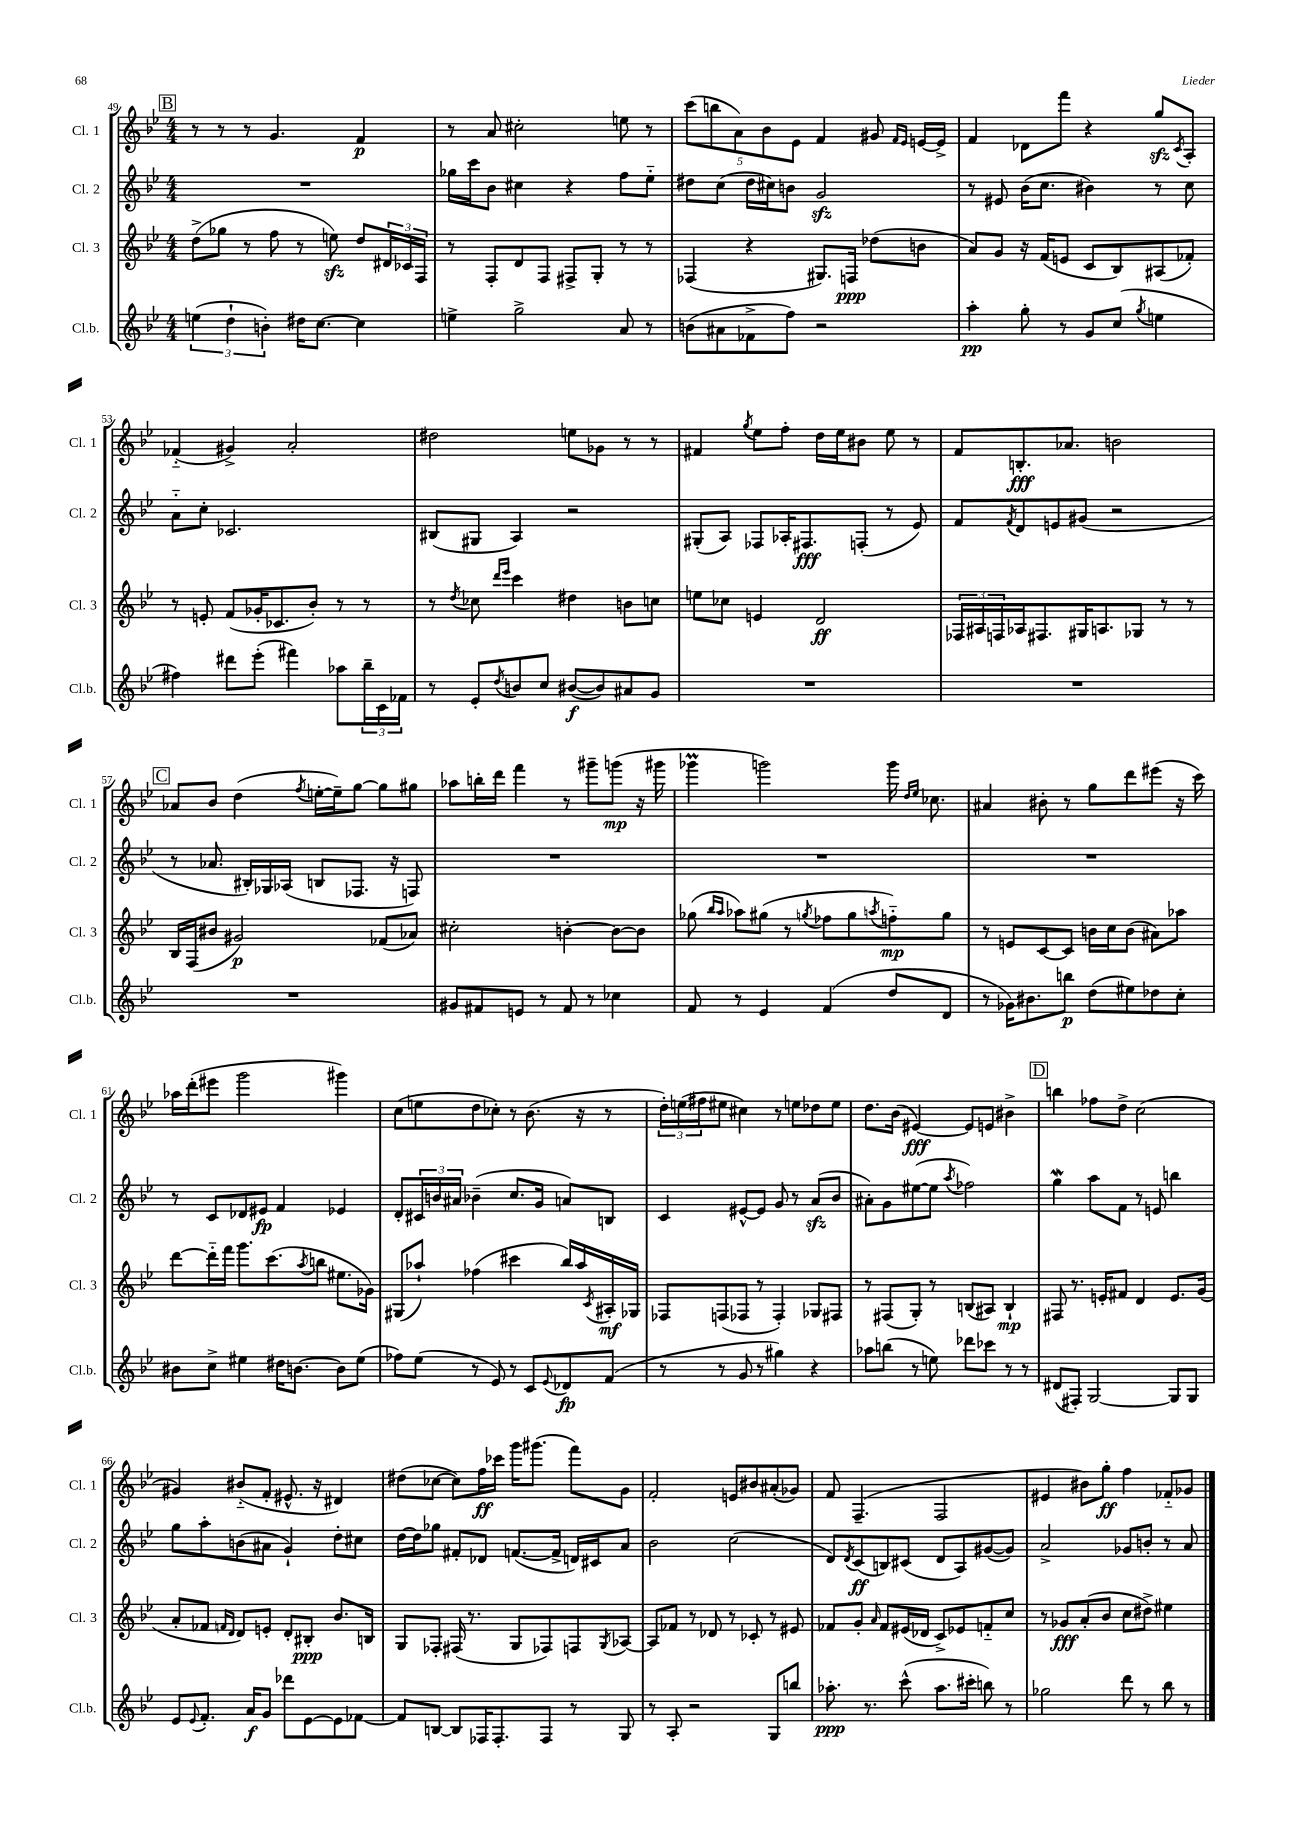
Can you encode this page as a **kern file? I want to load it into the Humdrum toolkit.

**kern	**kern	**kern	**kern
*staff4	*staff3	*staff2	*staff1
*clefG2	*clefG2	*clefG2	*clefG2
*k[b-e-]	*k[b-e-]	*k[b-e-]	*k[b-e-]
*M4/4	*M4/4	*M4/4	*M4/4
(6ee	(8dd^	1r	8r
.	8gg-	.	8r
6dd`	.	.	.
.	8r	.	8r
6b')	.	.	.
.	8ff	.	4.g
16dd#	8r	.	.
[8.cc	.	.	.
.	8ee)	.	.
4cc]	8dd	.	4f
.	24d#	.	.
.	24c-	.	.
.	24F	.	.
=	=	=	=
4ee^	8r	16gg-	8r
.	.	16ccc	.
.	8F'	8b-	8a
2gg^	8d	4cc#	2cc#'
.	8F	.	.
.	8F#^	4r	.
.	8G'	.	.
8a	8r	8ff	8ee
8r	8r	8ee-'~	8r
=	=	=	=
(8b	(4F-	8dd#	(10ccc
.	.	.	10bb
8a#	.	(8cc	.
.	.	.	10a)
8f-^	4r	16dd#	.
.	.	.	10b-
.	.	16cc#)	.
8ff)	.	8b	.
.	.	.	10e-
2r	8.G#)	2g	4f
.	16F	.	.
.	(8dd-	.	8g#
.	.	.	16qqf
.	.	.	16qqe-
.	8b	.	[16e
.	.	.	16e^]
=	=	=	=
4aa'	8a)	8r	4f
.	8g	8e#	.
8gg'	16r	(16b-	8d-
.	(16f	8.cc	.
8r	8e	.	8fff
8g	8c	4b#)	4r
(8cc	8B-)	.	.
8qgg	.	.	.
4ee	(8A#	8r	8gg
.	.	.	8qc
.	8f-')	8cc	8A'
=	=	=	=
4ff#)	8r	8a'~	(4f-'~
.	8e'	8cc'	.
8ddd#	(8f	2.c-	4g#^)
(8eee-'	16g-'	.	.
.	8.c-	.	.
4fff#)	.	.	2a'
.	8b-')	.	.
8aa-	8r	.	.
24bb-~	8r	.	.
24c	.	.	.
24f-	.	.	.
=	=	=	=
8r	8r	(8B#	2dd#
.	8qdd	.	.
8e-'	8cc-	8G#	.
.	16qqddd	.	.
8qdd	16qqeee-	.	.
8b	4ccc	4A)	.
8cc	.	.	.
([8b#	4dd#	2r	8ee
8b#])	.	.	8g-
8a#	8b	.	8r
8g	8cc	.	8r
=	=	=	=
1r	8ee	(8G#'	4f#
.	8cc-	8A)	.
.	.	.	8qgg
.	4e	8F-	8ee-
.	.	16A-'	8ff'
.	.	8.F#	.
.	2d	.	16dd
.	.	.	16ee-
.	.	(8F'	8b#
.	.	8r	8ee-
.	.	8e-)	8r
=	=	=	=
1r	24F-	8f	8f
.	24A#	.	.
.	24F	.	.
.	.	8qf	.
.	16A-	8d	8.B'
.	8.F#	.	.
.	.	8e	.
.	.	.	8.a-
.	16G#	(8g#	.
.	8.A	.	.
.	.	2r	2b
.	8G-	.	.
.	8r	.	.
.	8r	.	.
=	=	=	=
1r	16B-	8r	8a-
.	(16F	.	.
.	8b#	8.a-	8b-
.	2g#)	.	(4dd
.	.	16B#')	.
.	.	16G-	.
.	.	(16A-	.
.	.	.	8qff
.	.	8B	[16ee'
.	.	.	16ee~])
.	.	8.F-	[8gg
.	(8f-	.	8gg]
.	.	16r	.
.	8a-)	8F)	8gg#
=	=	=	=
8g#	2cc#'	1r	8aa-
8f#	.	.	16bb'
.	.	.	16ddd
8e	.	.	4fff
8r	.	.	.
8f#	[4b'	.	8r
8r	.	.	8ggg#~
4cc-	8b_	.	(8ggg
.	8b]	.	16r
.	.	.	16ggg#
=	=	=	=
8f	(8gg-	1r	4ggg-
.	16qqbb-	.	.
.	16qqaa	.	.
8r	8aa-)	.	.
4e-	(8gg#	.	2ggg)
.	8r	.	.
.	8qgg	.	.
(4f	8ff-	.	.
.	8gg	.	.
.	8qaa	.	.
8dd	8ff'~)	.	16ggg
.	.	.	16qqdd
.	.	.	16qqee-
.	.	.	8.cc-
8d	8gg	.	.
=	=	=	=
8r	8r	1r	4a#
16g-)	8e	.	.
8.b#	.	.	.
.	[8c	.	8b#'
8bb	8c]	.	8r
(8dd	16b	.	8gg
.	16cc	.	.
8ee#)	(8b	.	8ddd
8dd-	8a#)	.	(8eee#
8cc'	8aa-	.	16r
.	.	.	16ccc)
=	=	=	=
8b#	[8ddd	8r	16aa-
.	.	.	(16ddd'
8cc^	16ddd'~]	8c	8eee#
.	16fff	.	.
4ee#	8.ggg	8d-	2ggg
.	.	8e#	.
.	(8.ccc	.	.
16dd#	.	4f	.
[8.b	.	.	.
.	8qaa	.	.
.	8bb	.	.
8b]	8.ee#	4e-	4ggg#)
(8ee#	.	.	.
.	16g-)	.	.
=	=	=	=
8ff-)	(8G#	8d'	(8cc
(8ee-	8aa-`)	24c#	8ee
.	.	24b	.
.	.	24a#	.
8r	(4ff-	(4b-~	8dd
8e-)	.	.	8cc-')
8r	4ccc#	8.cc	8r
8c	.	.	(8.b-
.	.	16g	.
8qqe-	.	.	.
8d-	16bb-)	8a)	.
.	16aa-	.	16r
.	8qc	.	.
(8f	16A#'	8B	8r
.	16G-	.	.
=	=	=	=
8r	8F-	4c	24dd')
.	.	.	(24ee
.	.	.	24ff#
8r	(8F	.	8ee#
8g	8F-	[8e#^^	4cc#)
8r	8r	8e#]	.
4gg#)	4F-')	8g	8r
.	.	8r	8ee
4r	8G-	(8a	8dd-
.	8F#	8b-	8ee
=	=	=	=
8aa-	8r	8a#')	8.dd
(8bb	(8F#	8g	.
.	.	.	(16b-
8r	8G')	([8ee#	[4e#)
8ee)	8r	8ee#]	.
.	.	8qaa	.
8ddd-	(8B	2ff-)	8e#]
8ccc-	8A#)	.	8e
8r	4B`	.	4b#^
8r	.	.	.
=	=	=	=
(8d#	8F#	4gg	4bb
8F#')	8.r	.	.
[2G	.	8aa	8ff-
.	16e'	.	.
.	8f#	8f	8dd^
.	4d	8r	(2cc
.	.	8e	.
8G]	8.e	4bb	.
8G	.	.	.
.	(16g	.	.
=	=	=	=
8e-	8a'	8gg	4g#)
8qqe-	.	.	.
8.f'	8f-	8aa'	.
.	16qqf	.	.
.	16qqd	.	.
.	8d)	(8b	(8b#'~
16a	.	.	.
8g	8e'	8a#	8f'
8ddd-	8d'	4g`)	8.e#^^
[8e-	8B#'	.	.
.	.	.	16r
8e-]	8.b-	8dd'	4d#)
[8f-	.	8cc#	.
.	16B	.	.
=	=	=	=
8f-]	8G	[16dd	(8dd#
.	.	16dd]	.
[8B	8F-'	8gg-	[8cc-
8B]	(16F#	8f#'	8cc-])
.	8.r	.	.
16F-	.	8d-	16ff
8.F-'	.	.	16ccc-
.	8G	([8.f	16ggg
.	.	.	(8.ggg#
8F-	8F-)	.	.
.	.	16f^]	.
8r	8F	16d)	8fff)
.	.	16c#	.
.	8qG	.	.
8G	[8A-	8a	8g
=	=	=	=
8r	8A-]	2b-	2f'
8A'	8f-	.	.
2r	8r	.	.
.	8d-	.	.
.	8r	(2cc	8e
.	8c-'	.	8b#
8G	8r	.	(8a#'
8bb	8e#	.	8g-)
=	=	=	=
8.aa-'	8f-	8d)	8f
.	.	8qd	.
.	8g'	(8c	(4.F~
8.r	.	.	.
.	16qqa	.	.
.	8f-	8B)	.
(8ccc^^	(16e#	(8c#	.
.	16d-	.	.
8.aa-	8c^)	8d	2F
.	8e-	8A)	.
16ccc#'	.	.	.
8bb)	8f'~	([8g#	.
8r	8cc	8g#])	.
=	=	=	=
2gg-	8r	2a^	4e#
.	8g-	.	.
.	(8a'	.	8b#)
.	8b-	.	8gg'
8ddd	8cc	8g-	4ff
8r	8dd#^)	8b'	.
8bb-	4ee#	8r	8f-'~
8r	.	8a	8g-
==	==	==	==
*-	*-	*-	*-
